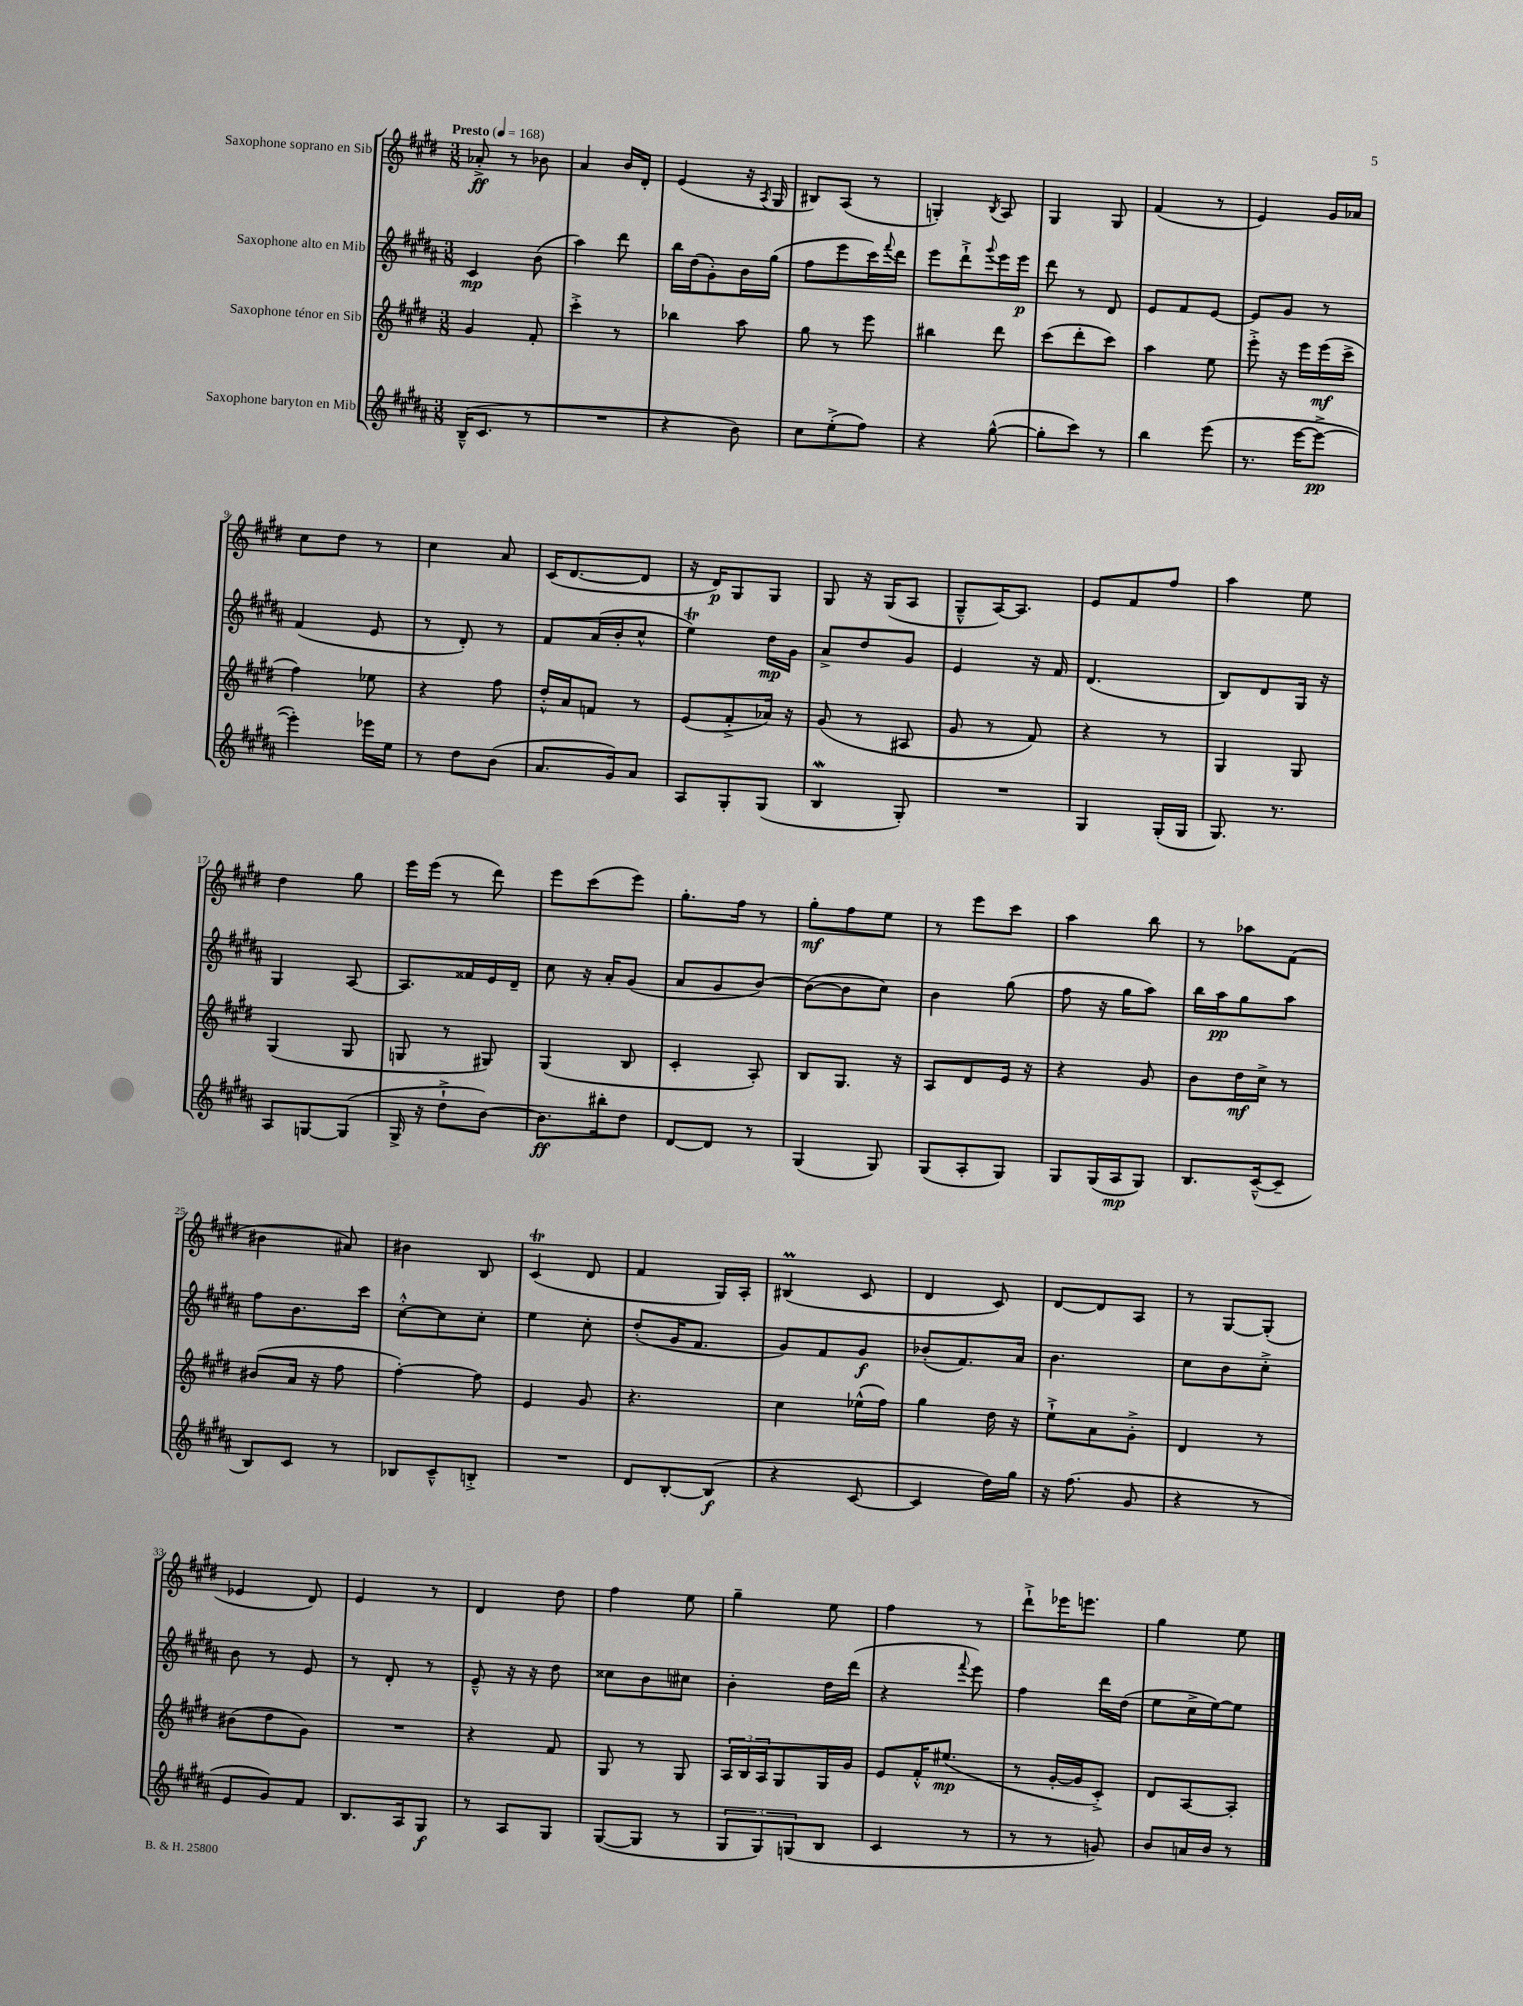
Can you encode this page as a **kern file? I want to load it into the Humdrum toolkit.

**kern	**dynam	**kern	**dynam	**kern	**dynam	**kern	**dynam
*part4	*part4	*part3	*part3	*part2	*part2	*part1	*part1
*staff4	*staff4	*staff3	*staff3	*staff2	*staff2	*staff1	*staff1
*I"Saxophone baryton en Mib	*	*I"Saxophone ténor en Sib	*	*I"Saxophone alto en Mib	*	*I"Saxophone soprano en Sib	*
*clefG2	*	*clefG2	*	*clefG2	*	*clefG2	*
*k[f#c#g#d#a#]	*	*k[f#c#g#d#]	*	*k[f#c#g#d#a#]	*	*k[f#c#g#d#]	*
*M3/8	*	*M3/8	*	*M3/8	*	*M3/8	*
*MM168	*	*MM168	*	*MM168	*	*MM168	*
=1	=1	=1	=1	=1	=1	=1	=1
!	!	!	!	!	!	!LO:TX:a:B:t=Presto	!
(16B~^^/KL	.	4g#/	.	4c#/	mp	8a-X'^/	ff
8.c#/J	.	.	.	.	.	.	.
.	.	.	.	.	.	8r	.
8r	.	8f#'/	.	(8b\	.	8b-X\	.
=2	=2	=2	=2	=2	=2	=2	=2
4.r	.	4ccc#'^\	.	4aa#\)	.	4a/	.
.	.	8r	.	8ddd#\	.	16b/LL	.
.	.	.	.	.	.	16d#'/JJ	.
=3	=3	=3	=3	=3	=3	=3	=3
4r	.	4bb-X\	.	16bb\LL	.	(4e/	.
.	.	.	.	(16dd#\J	.	.	.
.	.	.	.	8g#'\)	.	.	.
8b\)	.	8aa\	.	16b\L	.	16r	.
.	.	.	.	.	.	8qA/	.
.	.	.	.	(16gg#\JJ	.	16G#/	.
=4	=4	=4	=4	=4	=4	=4	=4
8cc#\L	.	8gg#\	.	8ff#\L	.	8B#X/L)	.
(8ee'^\	.	8r	.	8eee\	.	(8A/J	.
8ff#\J)	.	8eee\	.	16ccc#\L)	.	8r	.
.	.	.	.	8qqfff#/	.	.	.
.	.	.	.	16ddd#\JJ	.	.	.
=5	=5	=5	=5	=5	=5	=5	=5
4r	.	4bb#X\	.	8eee\L	.	4Gn'/)	.
.	.	.	.	8ddd#`^\	.	.	.
.	.	.	.	8qqggg#/	.	8qB/	.
([8gg#^^\	.	8ddd#\	.	16eee\L	.	8A/	.
.	.	.	.	16eee\JJ	p	.	.
=6	=6	=6	=6	=6	=6	=6	=6
8gg#'\L]	.	(8ccc#\L	.	8ddd#\	.	4G#/	.
8ccc#\J)	.	8ddd#'\	.	8r	.	.	.
8r	.	8ccc#\J)	.	8d#/	.	8G#/	.
=7	=7	=7	=7	=7	=7	=7	=7
4bb\	.	4aa\	.	8e/L	.	(4f#/	.
.	.	.	.	8f#/	.	.	.
(8eee\	.	8ee\	.	[8e/J	.	8r	.
=8	=8	=8	=8	=8	=8	=8	=8
8.r	.	8eee'^\	.	8e/L]	.	4e/)	.
.	.	16r	.	8g#/J	.	.	.
[16eee\KL	.	16eee\LL	.	.	.	.	.
8eee^\J_	pp	(16eee\	mf	8r	.	16g#/LL	.
.	.	16ccc#^\JJ	.	.	.	16a-X/JJ	.
!!LO:LB:g=z
=9	=9	=9	=9	=9	=9	=9	=9
4eee'\])	.	4ff#\)	.	(4f#/	.	8cc#\L	.
.	.	.	.	.	.	8dd#\J	.
16eee-X\LL	.	8ee-X\	.	8e/	.	8r	.
16ee\JJ	.	.	.	.	.	.	.
=10	=10	=10	=10	=10	=10	=10	=10
8r	.	4r	.	8r	.	4cc#\	.
8dd#\L	.	.	.	8d#'/)	.	.	.
(8b\J	.	8ff#\	.	8r	.	8a/	.
=11	=11	=11	=11	=11	=11	=11	=11
8.a#/L	.	16dd#'^^/LL	.	8f#/L	.	(16c#/KL	.
.	.	16a/J	.	.	.	[8.d#/	.
.	.	8fn/J	.	(16a#/L	.	.	.
16g#/k)	.	.	.	16b'/J	.	.	.
8a#/J	.	8r	.	8cc#^^/J	.	8d#/J]	.
=12	=12	=12	=12	=12	=12	=12	=12
8A#/L	.	(8e/L	.	4eeT\)	.	16r	.
.	.	.	.	.	.	16d#/KL)	p
8G#'/	.	8f#'^/	.	.	.	8G#/	.
(8G#/J	.	16a-X/Jk)	.	16dd#\LL	mp	8G#/J	.
.	.	16r	.	16g#\JJ	.	.	.
=13	=13	=13	=13	=13	=13	=13	=13
4Bw/	.	(8g#/	.	8a#^/L	.	8G#/	.
.	.	8r	.	8dd#/	.	16r	.
.	.	.	.	.	.	(16G#/KL	.
8G#'/)	.	8A#X/	.	8g#/J	.	8A/J	.
=14	=14	=14	=14	=14	=14	=14	=14
4.r	.	8g#/	.	4e/	.	8G#~^^/L	.
.	.	8r	.	.	.	[16A/K)	.
.	.	.	.	.	.	8.A/J]	.
.	.	8f#/)	.	16r	.	.	.
.	.	.	.	16f#/	.	.	.
=15	=15	=15	=15	=15	=15	=15	=15
4G#/	.	4r	.	(4.d#/	.	8e/L	.
.	.	.	.	.	.	8f#/	.
(16G#'/LL	.	8r	.	.	.	8ff#/J	.
16G#/JJ	.	.	.	.	.	.	.
=16	=16	=16	=16	=16	=16	=16	=16
8.G#/)	.	4G#/	.	8B/L)	.	4aa\	.
.	.	.	.	8d#/	.	.	.
8.r	.	.	.	.	.	.	.
.	.	8G#/	.	16G#/Jk	.	8ee\	.
.	.	.	.	16r	.	.	.
!!LO:LB:g=z
=17	=17	=17	=17	=17	=17	=17	=17
8A#/L	.	(4G#/	.	4G#/	.	4dd#\	.
[8Gn/	.	.	.	.	.	.	.
(8G/J]	.	8G#/	.	[8A#/	.	8gg#\	.
=18	=18	=18	=18	=18	=18	=18	=18
16G#^/	.	8Gn/	.	8.A#/L]	.	16eee\LL	.
16r	.	.	.	.	.	(16eee\JJ	.
8dd#`^\L	.	8r	.	.	.	8r	.
.	.	.	.	16f##X/L	.	.	.
[8b\J)	.	8G#X/)	.	16e/	.	8ddd#\)	.
.	.	.	.	16d#~/JJ	.	.	.
=19	=19	=19	=19	=19	=19	=19	=19
8.b\L]	ff	(4G#/	.	8cc#\	.	8eee\L	.
.	.	.	.	16r	.	(8ccc#\	.
16bb#X'\k	.	.	.	16a#'/KL	.	.	.
8dd#\J	.	8B/	.	(8g#/J	.	8eee\J)	.
=20	=20	=20	=20	=20	=20	=20	=20
[8d#/L	.	4c#'/	.	8a#/L	.	8.gg#'\L	.
8d#/J]	.	.	.	8g#/	.	.	.
.	.	.	.	.	.	16ff#\Jk	.
8r	.	8A'/)	.	[8b/J)	.	8r	.
=21	=21	=21	=21	=21	=21	=21	=21
(4G#/	.	8B/L	.	(8b\L_	.	8gg#'\L	mf
.	.	8.G#/J	.	8b\]	.	8ff#\	.
8G#/)	.	.	.	8cc#\J)	.	8ee\J	.
.	.	16r	.	.	.	.	.
=22	=22	=22	=22	=22	=22	=22	=22
(8G#/L	.	8A/L	.	4b\	.	8r	.
8A#'/	.	8d#/	.	.	.	8eee\L	.
8G#/J)	.	16e/Jk	.	(8gg#\	.	8ccc#\J	.
.	.	16r	.	.	.	.	.
=23	=23	=23	=23	=23	=23	=23	=23
8G#/L	.	4r	.	8ff#\	.	4aa\	.
(16G#/L	.	.	.	16r	.	.	.
16A#/J	mp	.	.	16gg#\KL	.	.	.
8G#/J)	.	8g#/	.	8aa#\J)	.	8bb\	.
=24	=24	=24	=24	=24	=24	=24	=24
8.B/L	.	8b\L	.	16bb\LL	.	8r	.
.	.	.	.	16aa#\J	pp	.	.
.	.	16dd#\L	mf	8gg#\	.	8aa-X\L	.
([16c#~^^/k	.	16cc#^\JJ	.	.	.	.	.
8c#~/J]	.	8r	.	8aa#\J	.	(8f#\J	.
!!LO:LB:g=z
=25	=25	=25	=25	=25	=25	=25	=25
8B/L)	.	(8b#X/L	.	8ff#\L	.	4b#X\	.
8c#/J	.	16a/Jk	.	8.b\	.	.	.
.	.	16r	.	.	.	.	.
8r	.	8ff#\	.	.	.	8a#X/)	.
.	.	.	.	16ccc#\Jk	.	.	.
=26	=26	=26	=26	=26	=26	=26	=26
8B-X/L	.	[4ff#'\)	.	[8cc#'^^\L	.	4b#X\	.
8c#~^^/	.	.	.	8cc#\]	.	.	.
8Bn'^/J	.	8ff#\]	.	8cc#'\J	.	8B/	.
=27	=27	=27	=27	=27	=27	=27	=27
4.r	.	4e/	.	4ee\	.	(4c#T/	.
.	.	8g#/	.	8cc#'\	.	8d#/	.
=28	=28	=28	=28	=28	=28	=28	=28
8d#/L	.	4.r	.	(8dd#'/L	.	4f#/	.
[8B'/	.	.	.	16g#/K	.	.	.
.	.	.	.	8.f#/J	.	.	.
(8B/J]	f	.	.	.	.	16G#/LL)	.
.	.	.	.	.	.	16A'/JJ	.
=29	=29	=29	=29	=29	=29	=29	=29
4r	.	4cc#\	.	8g#/L)	.	(4B#Xm/	.
.	.	.	.	8f#/	.	.	.
[8c#/	.	(16ee-X^^\LL	.	8g#/J	f	8c#/	.
.	.	16ff#\JJ)	.	.	.	.	.
=30	=30	=30	=30	=30	=30	=30	=30
4c#/]	.	4gg#\	.	(8b-X'/L	.	4d#/	.
.	.	.	.	8.f#/)	.	.	.
16dd#\LL)	.	16dd#\	.	.	.	8c#/)	.
16gg#\JJ	.	16r	.	16a#/Jk	.	.	.
=31	=31	=31	=31	=31	=31	=31	=31
16r	.	8ee`^\L	.	4.b\	.	[8d#/L	.
(8.ff#\	.	.	.	.	.	.	.
.	.	8a\	.	.	.	8d#/]	.
8g#/	.	8g#'^\J	.	.	.	8A/J	.
=32	=32	=32	=32	=32	=32	=32	=32
4r	.	4d#/	.	8cc#\L	.	8r	.
.	.	.	.	8b\	.	[8G#/L	.
8r	.	8r	.	8cc#'^\J	.	(8G#'/J]	.
!!LO:LB:g=z
=33	=33	=33	=33	=33	=33	=33	=33
8e/L	.	(8b#X\L	.	8b\	.	4e-X/	.
8g#/)	.	8dd#\	.	8r	.	.	.
8f#/J	.	8g#\J)	.	8e/	.	8d#/)	.
=34	=34	=34	=34	=34	=34	=34	=34
8.B/L	.	4.r	.	8r	.	4e/	.
.	.	.	.	8d#'/	.	.	.
16A#/k	.	.	.	.	.	.	.
8G#/J	f	.	.	8r	.	8r	.
=35	=35	=35	=35	=35	=35	=35	=35
8r	.	4r	.	8e~^^/	.	4d#/	.
8A#/L	.	.	.	16r	.	.	.
.	.	.	.	16r	.	.	.
8G#/J	.	8f#/	.	8dd#\	.	8dd#\	.
=36	=36	=36	=36	=36	=36	=36	=36
([8G#/L	.	8G#/	.	8cc##X\L	.	4ff#\	.
8G#/J]	.	8r	.	8b\	.	.	.
8r	.	8G#/	.	8cc#X\J	.	8ee\	.
=37	=37	=37	=37	=37	=37	=37	=37
12G#/L	.	24A/LL	.	4b'\	.	4gg#~\	.
.	.	24B/	.	.	.	.	.
12G#/)	.	24A/J	.	.	.	.	.
.	.	8G#/	.	.	.	.	.
(12Gn/	.	.	.	.	.	.	.
8B/J	.	16G#/L	.	16dd#\LL	.	8ee\	.
.	.	16g#/JJ	.	(16ddd#\JJ	.	.	.
=38	=38	=38	=38	=38	=38	=38	=38
4c#/	.	8e/L	.	4r	.	4ff#\	.
.	.	16f#'^^/K	.	.	.	.	.
.	.	(8.ee#X/J	mp	.	.	.	.
.	.	.	.	8qqfff#/	.	.	.
8r	.	.	.	8eee\)	.	8r	.
=39	=39	=39	=39	=39	=39	=39	=39
8r	.	8r	.	4ff#\	.	8ddd#`^\L	.
8r	.	[16g#'/LL	.	.	.	16eee-X\K	.
.	.	16g#/J]	.	.	.	8.eeen\J	.
8gn/)	.	8c#'^/J)	.	16ddd#\LL	.	.	.
.	.	.	.	(16dd#\JJ	.	.	.
=40	=40	=40	=40	=40	=40	=40	=40
8b/L	.	8d#/L	.	8ee\L	.	4gg#\	.
16an/L	.	[8A/	.	16cc#^\L	.	.	.
16b/JJ	.	.	.	[16ee\J)	.	.	.
8r	.	8A'/J]	.	8ee\J]	.	8ee\	.
==	==	==	==	==	==	==	==
*-	*-	*-	*-	*-	*-	*-	*-
